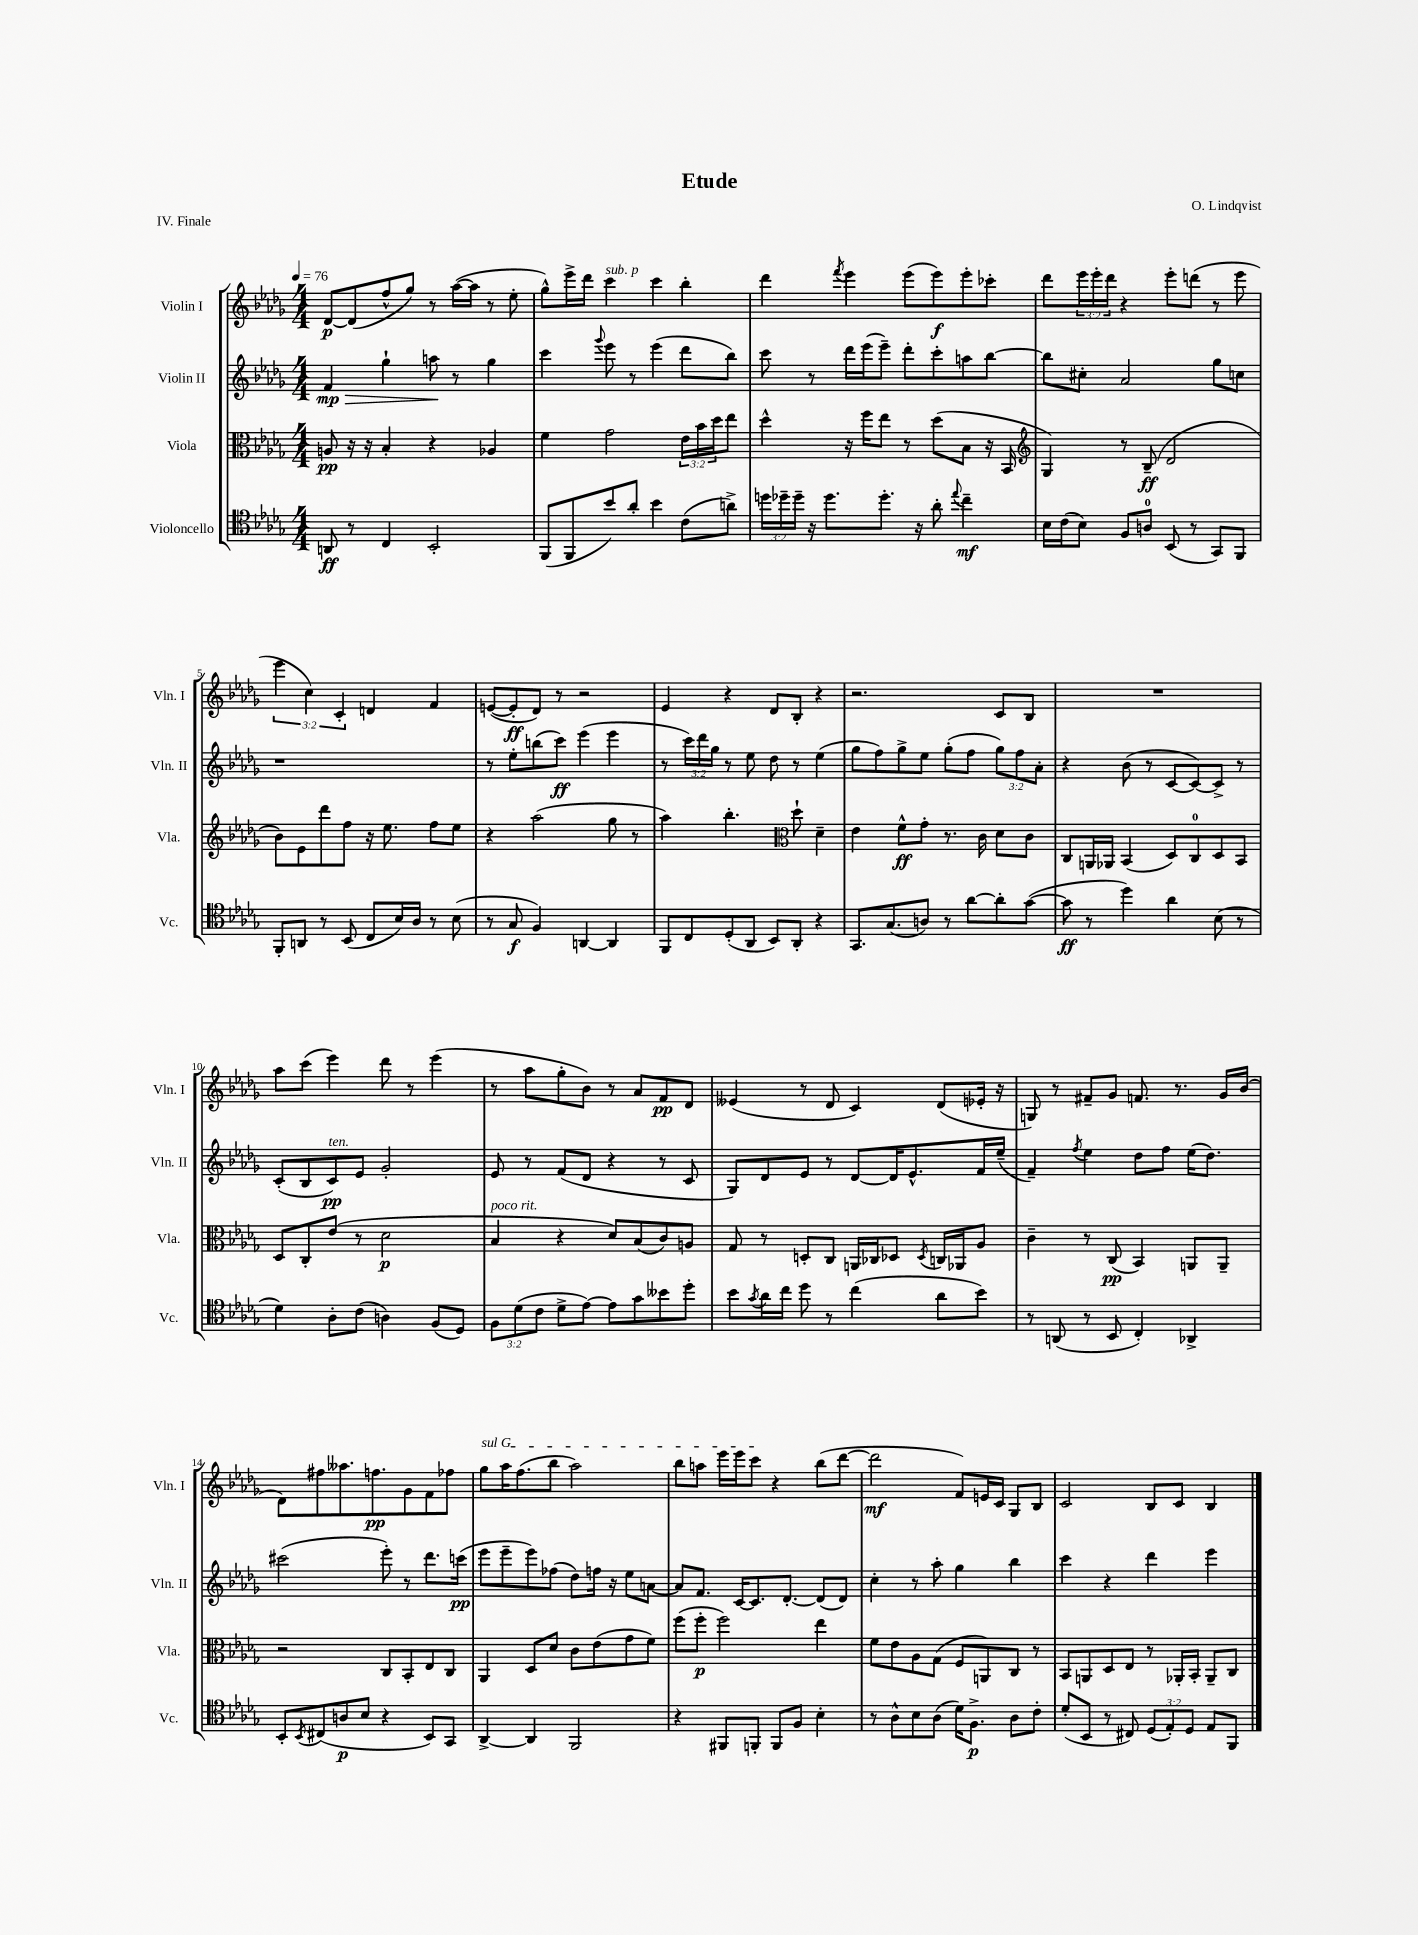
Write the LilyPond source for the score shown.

\header { title = "Etude" composer = "O. Lindqvist" piece = "IV. Finale" }
<<
\new StaffGroup <<
\new Staff = "s0" \with { instrumentName = "Violin I" shortInstrumentName = "Vln. I" } {
    \clef treble \key des \major \numericTimeSignature \time 4/4 \override Staff.TupletNumber.text = #tuplet-number::calc-fraction-text \tempo 4 = 76
    des'8~\p des'8( f''8-^ ges''8) r8 aes''16~( aes''16 r8 ees''8-. |
    ges''8-^) ees'''16-> des'''16 c'''4^\markup { \italic "sub. p" } c'''4 bes''4-. |
    des'''4 \acciaccatura { f'''8 } ees'''4 ees'''8( ees'''8\f) ees'''8-. ces'''8-. |
    des'''8 \tuplet 3/2 { ees'''16 ees'''16-. des'''16 } r4 ees'''8-. d'''8( r8 ees'''8 |
    \tuplet 3/2 { ees'''4 c''4) c'4-. } d'4 f'4 |
    e'8~( e'8-.\ff des'8) r8 r2 |
    ees'4 r4 des'8 bes8-. r4 |
    r2. c'8 bes8 |
    R1 |
    aes''8 c'''8( ees'''4) des'''8 r8 ees'''4( |
    r8 aes''8 ges''8-. bes'8) r8 aes'8 f'8\pp des'8 |
    eeses'4( r8 des'8 c'4) des'8( ees'16-. r16 |
    g8) r8 fis'8-- ges'8 f'8. r8. ges'16 bes'16( |
    des'8) fis''8 aeses''8. f''8.\pp ges'8 f'8 fes''8 |
    \once \override TextSpanner.bound-details.left.text = \markup { \italic "sul G" } ges''8\startTextSpan aes''16 f''8.( bes''8 aes''2) |
    bes''8 a''8 ees'''16 ees'''16 c'''8\stopTextSpan r4 bes''8( des'''8~ |
    des'''2\mf f'8) e'16 c'16 ges8 bes8 |
    c'2 bes8 c'8 bes4 \bar "|." |
}
\new Staff = "s1" \with { instrumentName = "Violin II" shortInstrumentName = "Vln. II" } {
    \clef treble \key des \major \numericTimeSignature \time 4/4 \override Staff.TupletNumber.text = #tuplet-number::calc-fraction-text
    f'4\mp\> ges''4-! a''8\! r8 ges''4 |
    c'''4 \appoggiatura { ges'''8 } ees'''8 r8 ees'''4( des'''8 bes''8) |
    c'''8 r8 des'''16 ees'''16( ees'''8--) des'''8-. c'''8-. a''8 bes''8~ |
    bes''8 cis''8-. aes'2 ges''8 c''8 |
    r1 |
    r8 ees''8-. b''8( c'''8\ff) ees'''4( ees'''4 |
    r8 \tuplet 3/2 { c'''16) des'''16 ges''16 } r8 ees''8 des''8 r8 ees''4( |
    ges''8 f''8) ges''8-> ees''8 ges''8-.( f''8 \tuplet 3/2 { ges''8) f''8 aes'8-. } |
    r4 bes'8( r8 c'8~ c'8~) c'8-> r8 |
    c'8-.( bes8 c'8\pp^\markup { \italic "ten." }) ees'8 ges'2-. |
    ees'8 r8 f'8( des'8 r4 r8 c'8 |
    ges8) des'8 ees'8 r8 des'8~ des'16 ees'8.-^ f'16 ees''16--( |
    f'4--) \acciaccatura { f''8 } ees''4 des''8 f''8 ees''16( des''8.) |
    cis'''2( ees'''8-.) r8 des'''8. c'''16\pp( |
    ees'''8 ees'''8-- ees'''8) fes''8( des''8) f''16 r16 ees''8 a'8~ |
    a'8 f'8. c'16~ c'8. des'8.~-. des'8( des'8) |
    c''4-. r8 aes''8-. ges''4 bes''4 |
    c'''4 r4 des'''4 ees'''4 \bar "|." |
}
\new Staff = "s2" \with { instrumentName = "Viola" shortInstrumentName = "Vla." } {
    \clef alto \key des \major \numericTimeSignature \time 4/4 \override Staff.TupletNumber.text = #tuplet-number::calc-fraction-text
    a8\pp r16 r16 bes4-. r4 aes4 |
    f'4 ges'2 \tuplet 3/2 { ees'16 bes'16 des''16 } ees''8 |
    des''4-^ r16 f''16 ees''8 r8 des''8( bes8 r16 bes,16 |
    \clef treble ges4) r8 bes8--\ff( des'2 |
    bes'8) ees'8 des'''8 f''8 r16 ees''8. f''8 ees''8 |
    r4 aes''2( ges''8 r8 |
    aes''4) bes''4.-. \clef alto des''8-! des'4-- |
    ees'4 f'8-^\ff ges'8-. r8. c'16 des'8 c'8 |
    c8 a,16 aes,16 bes,4( des8) c8-0 des8 bes,8 |
    des8 c8-. ees'8( r8 des'2\p |
    bes4^\markup { \italic "poco rit." } r4 des'8) bes8( c'8) a8 |
    ges8 r8 d8-. c8 a,16 ces16 des8 \acciaccatura { des8 } c16 aes,16 aes8 |
    c'4-- r8 c8\pp( bes,4) a,8 a,8-- |
    r2 c8 bes,8-. ees8 c8 |
    aes,4 des8 des'8 c'8 ees'8( ges'8 f'8) |
    f''8( f''8-.\p f''2) ees''4 |
    f'8 ees'8 aes8 ges8( f8 a,8) c8 r8 |
    bes,8 a,8 des8 ees8 r8 aes,16-. bes,16-. aes,8-- c8 \bar "|." |
}
\new Staff = "s3" \with { instrumentName = "Violoncello" shortInstrumentName = "Vc." } {
    \clef tenor \key des \major \numericTimeSignature \time 4/4 \override Staff.TupletNumber.text = #tuplet-number::calc-fraction-text
    a,8\ff r8 c4 bes,2-. |
    f,8( f,8 bes'8) aes'8-. bes'4 c'8( a'8->) |
    \tuplet 3/2 { d''16 des''16-- des''16-- } r16 des''8. des''8.-. r16 aes'8-. \appoggiatura { ees''8 } c''4--\mf |
    bes16 c'16( bes8) f8 a8-0 bes,8( r8 ges,8) f,8 |
    f,8-. a,8 r8 bes,8( c8 bes16) aes16 r8 bes8( |
    r8 ges8\f f4) a,4~ a,4 |
    f,8 c8 des8-.( aes,8 bes,8) aes,8-. r4 |
    ges,8. ges8.( a8) r8 aes'8~ aes'8-. ges'8~( |
    ges'8\ff r8 des''4) aes'4 bes8( r8 |
    des'4) aes8-. c'8( a4) f8( des8) |
    \tuplet 3/2 { f8 des'8( c'8 } des'8-> ees'8~) ees'8 ges'8 beses'8 des''8-. |
    bes'8 \acciaccatura { ges'8 } aes'16 c''16 des''8 r8 c''4( aes'8 bes'8) |
    r8 a,8( r8 bes,8 c4-.) aes,4-> |
    bes,8-. \acciaccatura { bes,8 } cis8( a8\p bes8 r4 bes,8) ges,8 |
    aes,4~-> aes,4 f,2 |
    r4 fis,8 f,8-. f,8 f8 bes4-. |
    r8 aes8-^ bes8 aes8( des'16) f8.->\p aes8 c'8-. |
    des'8-.( bes,8 r8 cis8) \tuplet 3/2 { des8( ees8-.) des8 } ees8 f,8 \bar "|." |
}
>>
>>
